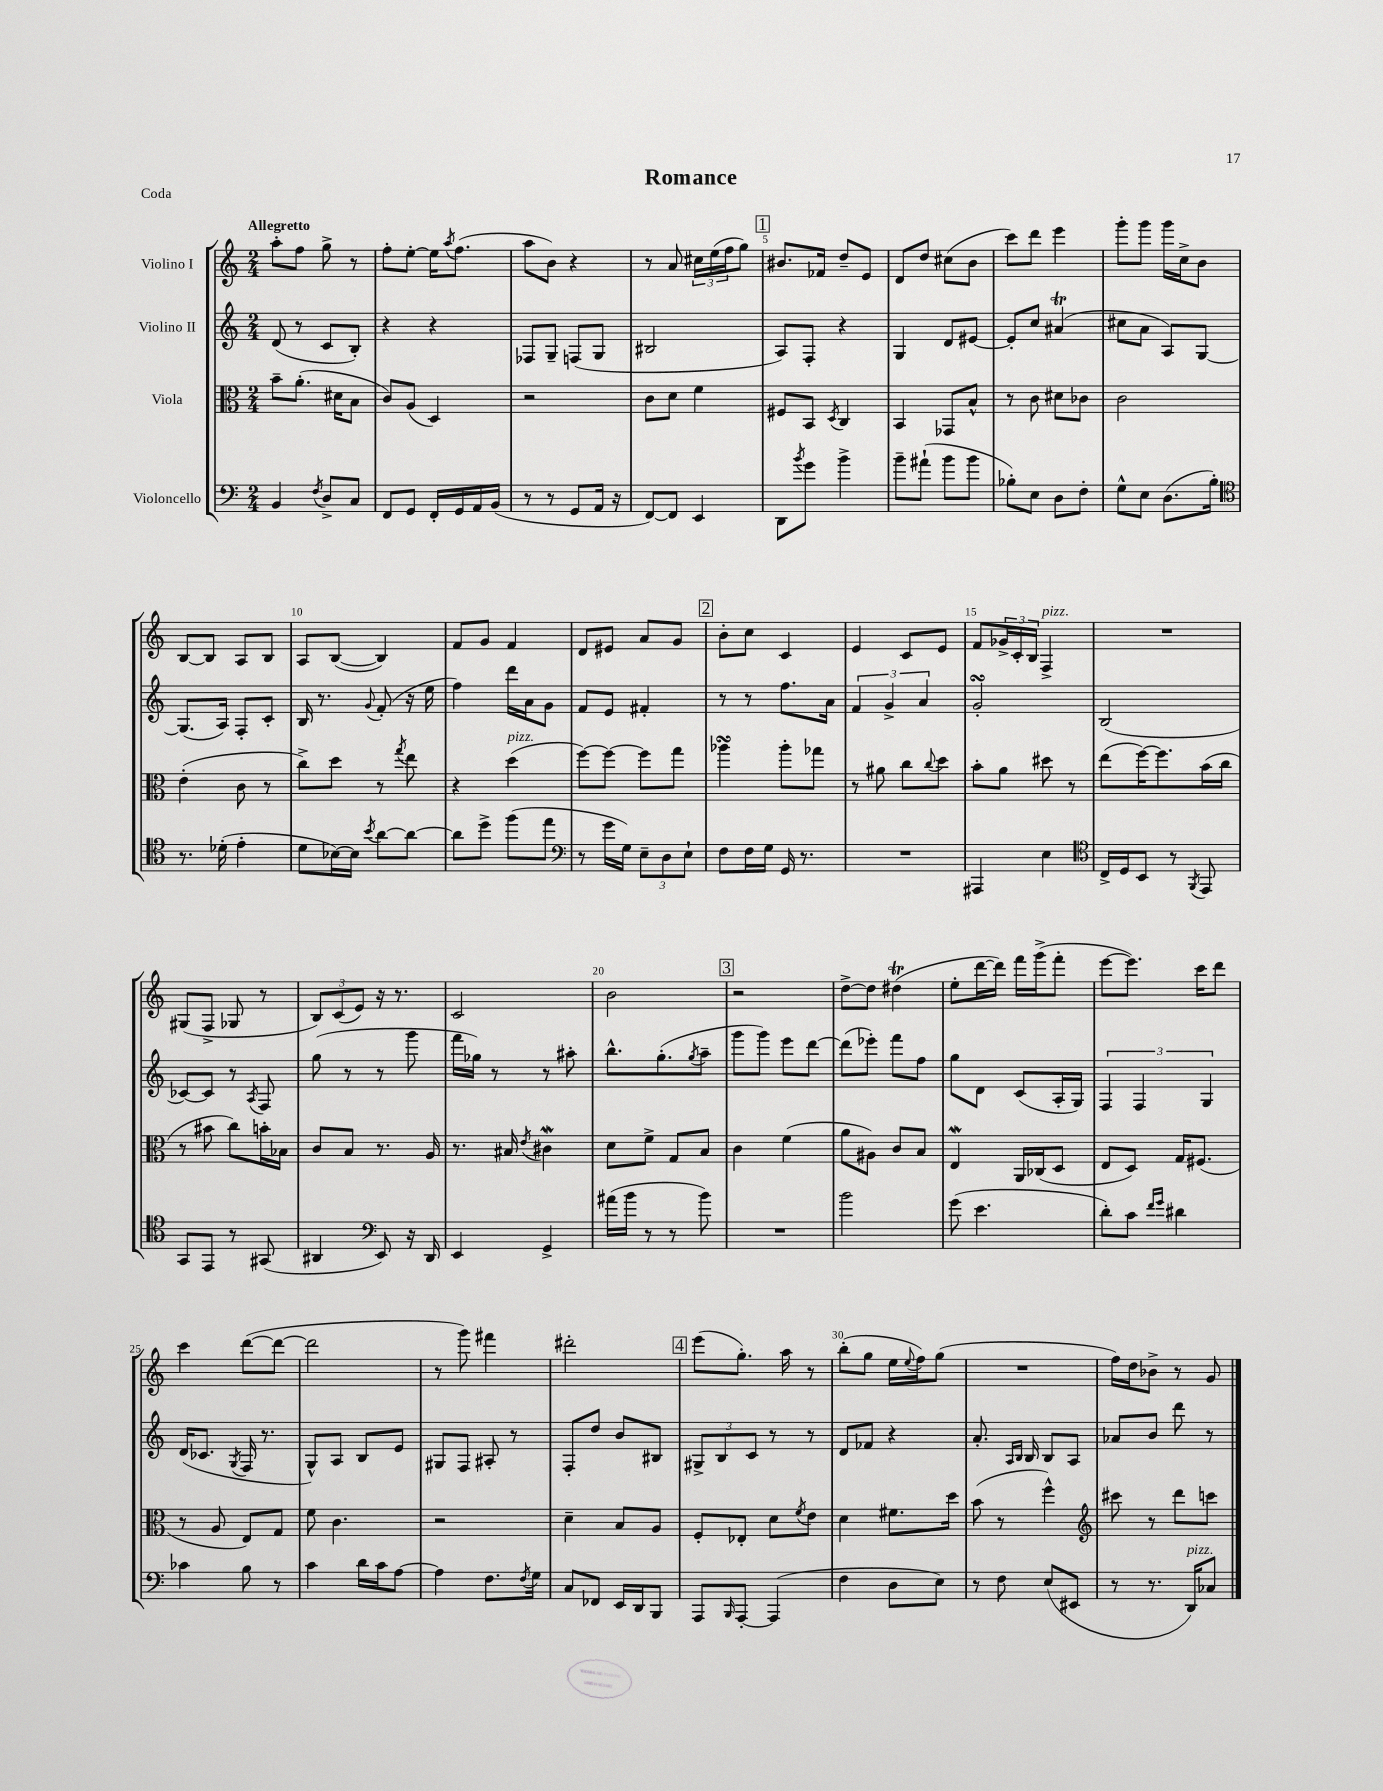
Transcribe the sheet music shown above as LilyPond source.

\header { title = "Romance" piece = "Coda" }
<<
\new StaffGroup <<
\new Staff = "s0" \with { instrumentName = "Violino I" } {
    \clef treble \key c \major \numericTimeSignature \time 2/4 \tempo "Allegretto"
    a''8-. f''8 g''8-> r8 |
    f''8-. e''8~-. e''16 \acciaccatura { a''8 } f''8.( |
    a''8 b'8) r4 |
    r8 a'8 \tuplet 3/2 { cis''16 e''16( f''16 } g''8) |
    \mark \markup { \box "1" } bis'8. fes'16 d''8-- e'8 |
    d'8 d''8 cis''8( b'8 |
    c'''8) d'''8 e'''4 |
    g'''8-. g'''8 g'''16 c''16-> b'8 |
    b8~ b8 a8 b8 |
    a8 b8~( b4) |
    f'8 g'8 f'4 |
    d'8 eis'8 a'8 g'8 |
    \mark \markup { \box "2" } b'8-. c''8 c'4 |
    e'4 c'8 e'8 |
    f'8 \tuplet 3/2 { ges'16-> c'16-. b16 } f4->^\markup { \italic "pizz." } |
    R2 |
    gis8( f8-> ges8 r8 |
    \tuplet 3/2 { b8) c'8( e'8) } r16 r8. |
    c'2 |
    b'2 |
    \mark \markup { \box "3" } r2 |
    d''8~-> d''8 dis''4\trill( |
    e''8-. d'''16~ d'''16) f'''16 g'''16->( f'''8-. |
    e'''8~ e'''8.) c'''16 d'''8 |
    c'''4 d'''8~( d'''8~ |
    d'''2 |
    r8 g'''8) fis'''4 |
    dis'''2-. |
    \mark \markup { \box "4" } e'''8( g''8.-.) a''16 r8 |
    b''8-.( g''8 e''16 \appoggiatura { e''8 } f''16) g''8( |
    R2 |
    f''16) d''16 bes'8-> r8 g'8 \bar "|." |
}
\new Staff = "s1" \with { instrumentName = "Violino II" } {
    \clef treble \key c \major \numericTimeSignature \time 2/4
    d'8( r8 c'8 b8-.) |
    r4 r4 |
    fes8 g8-- f8( g8 |
    bis2 |
    \mark \markup { \box "1" } a8) f8-. r4 |
    g4 d'8 eis'8~ |
    eis'8-. c''8 ais'4\trill( |
    cis''8 a'8 a8) g8~ |
    g8.( a16) f8-. c'8-. |
    b16 r8. \appoggiatura { g'8 } f'8-.( r16 e''16 |
    f''4) d'''16 a'16 g'8 |
    f'8 e'8 fis'4-. |
    \mark \markup { \box "2" } r8 r8 f''8. a'16 |
    \tuplet 3/2 { f'4 g'4-> a'4 } |
    g'2-.\turn |
    b2( |
    ces'8~) ces'8 r8 \acciaccatura { a8 } f8 |
    g''8( r8 r8 g'''8 |
    f'''16 ges''16) r8 r8 ais''8-. |
    b''8.-^ g''8.-.( \acciaccatura { g''8 } a''8-- |
    \mark \markup { \box "3" } g'''8 g'''8) e'''8 d'''8~ |
    d'''8( ees'''8-.) f'''8 f''8 |
    g''8 d'8 c'8( a16-. g16) |
    \tuplet 3/2 { f4 f4 g4 } |
    d'16( ces'8. \acciaccatura { g8 } f16 r8. |
    g8-^) a8 b8 e'8 |
    gis8 f8 ais8-. r8 |
    f8-. d''8 b'8 bis8 |
    \mark \markup { \box "4" } \tuplet 3/2 { gis8-> b8 c'8 } r8 r8 |
    d'8 fes'8 r4 |
    a'8.-. \grace { a16 b16 } b16 b8 a8 |
    aes'8 b'8 d'''8 r8 \bar "|." |
}
\new Staff = "s2" \with { instrumentName = "Viola" } {
    \clef alto \key c \major \numericTimeSignature \time 2/4
    b'8-- a'8.-.( dis'16 b8 |
    c'8) a8( d4) |
    r2 |
    c'8 d'8 f'4 |
    \mark \markup { \box "1" } fis8 b,8 \acciaccatura { d8 } c4 |
    b,4 ges,8 b8-^ |
    r8 c'8 dis'8 ces'8 |
    c'2 |
    e'4-.( c'8 r8 |
    c''8->) d''8 r8 \acciaccatura { g''8 } e''8 |
    r4 d''4^\markup { \italic "pizz." }( |
    f''8~) f''8~ f''8 g''8 |
    \mark \markup { \box "2" } aes''4\turn aes''8-. ges''8 |
    r8 ais'8 c''8 \appoggiatura { c''8 } d''8 |
    b'8-. a'8 dis''8 r8 |
    e''8( f''16~) f''8. b'16( c''16 |
    r8 bis'8 c''8) b'16-. bes16 |
    c'8 b8 r8. a16 |
    r8. bis16 \acciaccatura { e'8 } cis'4\mordent |
    d'8 f'8-> g8 b8 |
    \mark \markup { \box "3" } c'4 f'4( |
    a'8 ais8) c'8 b8 |
    e4\mordent a,16 ces16( d8 |
    e8 d8) g16 fis8.( |
    r8 a8 e8) g8 |
    f'8 c'4. |
    r2 |
    d'4-- b8 a8 |
    \mark \markup { \box "4" } f8-. ees8-. d'8 \acciaccatura { f'8 } e'8 |
    d'4 fis'8. d''16 |
    b'8( r8 f''4-^) |
    \clef treble cis'''8 r8 d'''8 c'''8 \bar "|." |
}
\new Staff = "s3" \with { instrumentName = "Violoncello" } {
    \clef bass \key c \major \numericTimeSignature \time 2/4
    b,4 \acciaccatura { f8 } d8-> c8 |
    f,8 g,8 f,16-. g,16 a,16 b,16( |
    r8 r8 g,8 a,16 r16 |
    f,8~) f,8 e,4 |
    \mark \markup { \box "1" } d,8 \acciaccatura { b'8 } g'8 b'4-> |
    b'8-- ais'8-!( b'8 b'8 |
    bes8-.) e8 d8 f8-. |
    g8-^ e8 d8.( b16-.) |
    \clef tenor r8. des'16-.( e'4-. |
    d'8 bes16~) bes16 \acciaccatura { b'8 } a'8~ a'8~ |
    a'8 d''8-> f''8( e''8 |
    \clef bass r8 g'16 g16) \tuplet 3/2 { e8-- d8 e8-! } |
    \mark \markup { \box "2" } f8 f16 g16 g,16 r8. |
    R2 |
    ais,,4 e4 |
    \clef tenor c16-> d16 b,8 r8 \acciaccatura { f,8 } e,8 |
    g,8 e,8 r8 gis,8( |
    ais,4 \clef bass e,8) r16 d,16 |
    e,4 g,4-> |
    ais'16( b'16 r8 r8 b'8) |
    \mark \markup { \box "3" } R2 |
    b'2 |
    g'8( e'4. |
    d'8-.) c'8 \grace { f'16 g'16 } dis'4 |
    ces'4 b8 r8 |
    c'4 d'16 c'16 a8~ |
    a4 f8. \acciaccatura { f8 } g16 |
    c8 fes,8 e,16 d,16 b,,8 |
    \mark \markup { \box "4" } a,,8 \grace { b,,16 } a,,8~-. a,,4( |
    f4 d8 e8) |
    r8 f8 e8( eis,8 |
    r8 r8. d,16^\markup { \italic "pizz." }) ces8 \bar "|." |
}
>>
>>
\layout { \context { \Score \override BarNumber.break-visibility = ##(#f #t #t) barNumberVisibility = #(every-nth-bar-number-visible 5) } }
